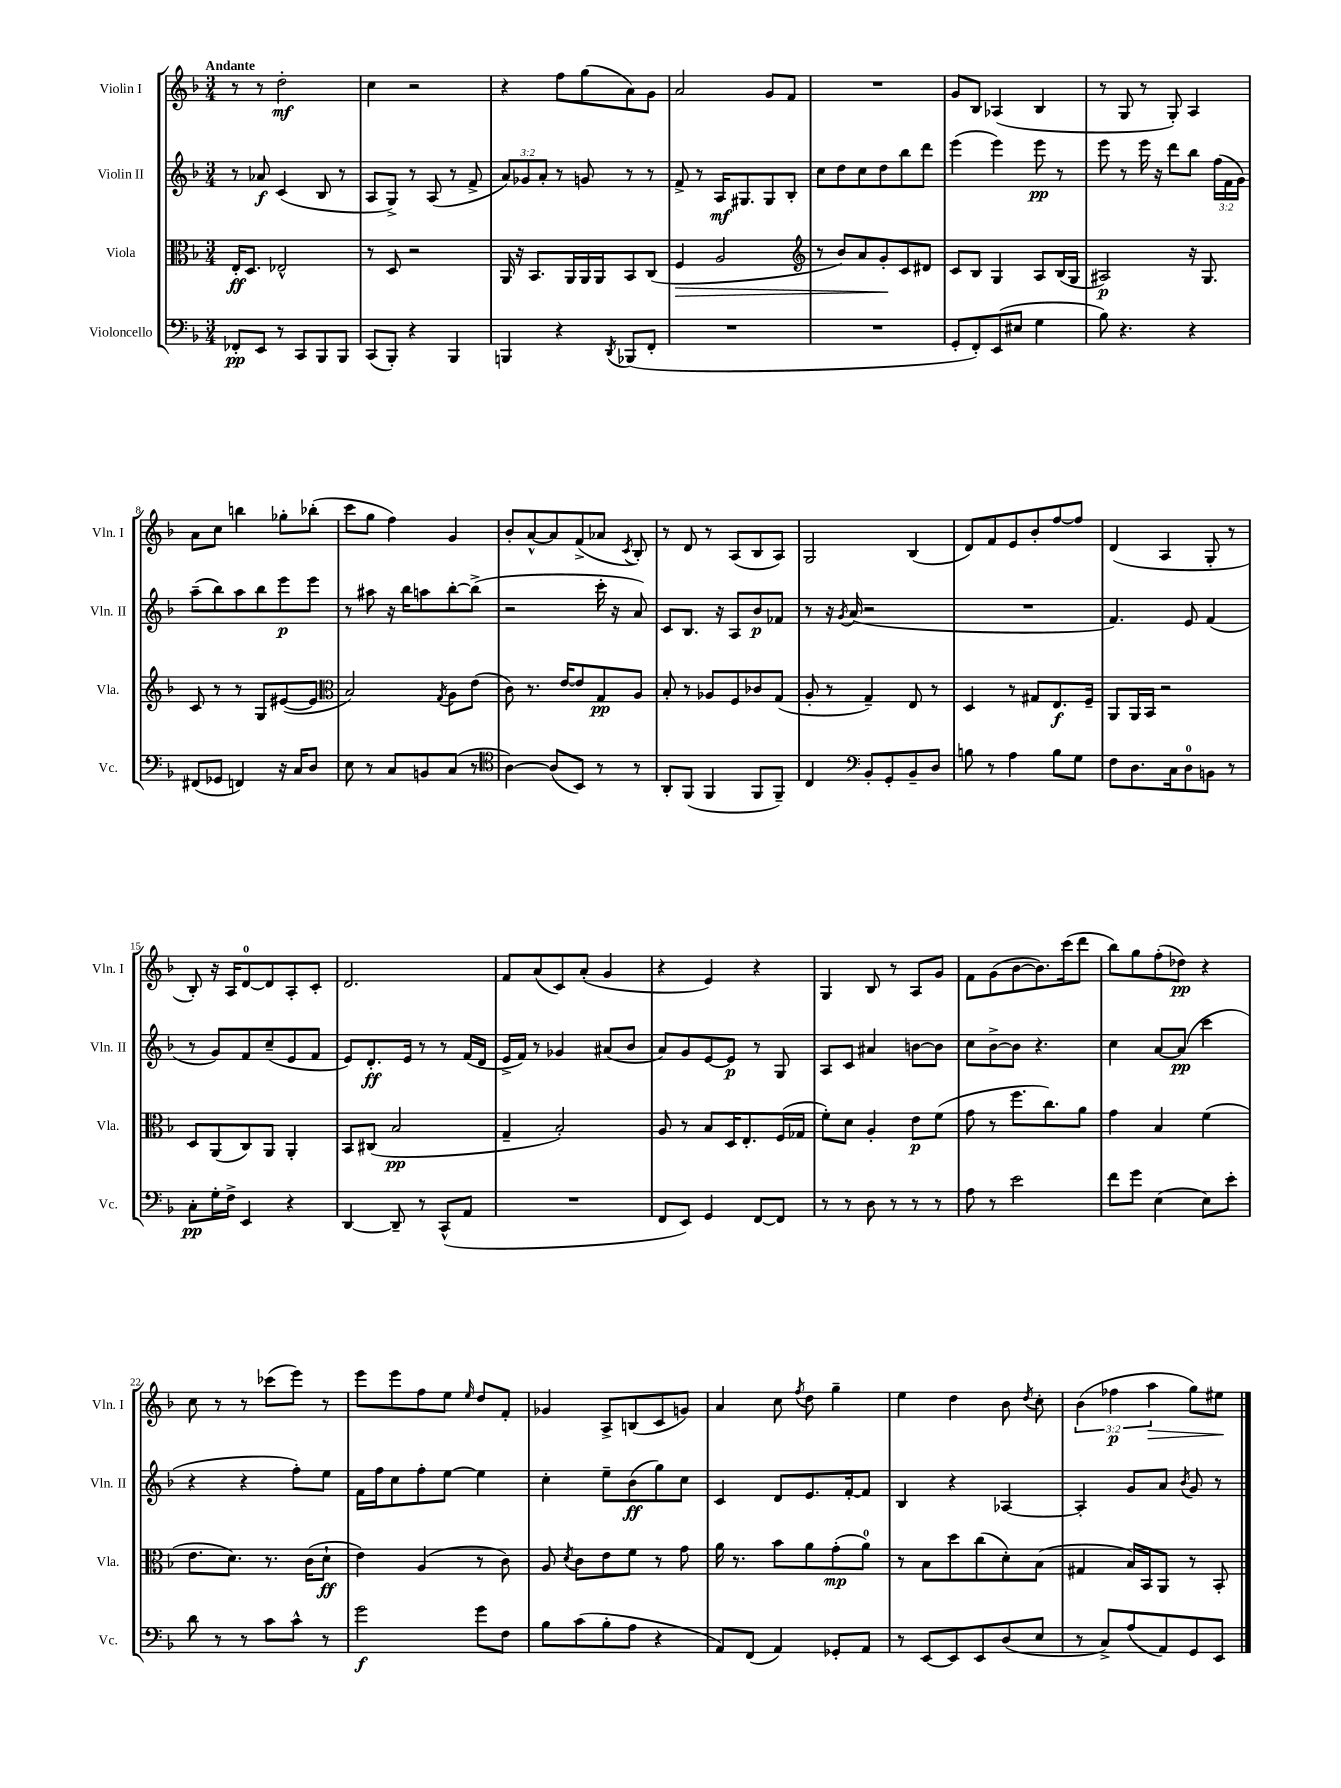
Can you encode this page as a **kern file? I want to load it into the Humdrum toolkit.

**kern	**kern	**kern	**kern
*staff4	*staff3	*staff2	*staff1
*clefF4	*clefC3	*clefG2	*clefG2
*k[b-]	*k[b-]	*k[b-]	*k[b-]
*M3/4	*M3/4	*M3/4	*M3/4
8FF-'	16E'	8r	8r
.	8.D	.	.
8EE	.	8a-	8r
8r	2E-^^	(4c	2dd'
8CC	.	.	.
8BBB-	.	8B-	.
8BBB-	.	8r	.
=	=	=	=
(8CC	8r	8A	4cc
8BBB-')	8D	8G^)	.
4r	2r	8r	2r
.	.	(8A	.
4BBB-	.	8r	.
.	.	8f^	.
=	=	=	=
4BBB	16AA	12a)	4r
.	16r	.	.
.	.	12g-	.
.	8.BB-	.	.
.	.	12a'	.
4r	.	8r	8ff
.	16AA	.	.
.	16AA	8g	(8gg
.	16AA	.	.
8qDD	.	.	.
(8BBB-	8BB-	8r	8a)
8FF'	(8C	8r	8g
=	=	=	=
2.r	4F	8f^	2a
.	.	8r	.
.	2A	16A	.
.	.	8.G#	.
.	.	8G#	8g
.	.	8B-'	8f
=	=	=	=
*	*clefG2	*	*
2.r	8r	8cc	2.r
.	8b-)	8dd	.
.	8a	8cc	.
.	8g'	8dd	.
.	8c	8bb-	.
.	8d#	8ddd	.
=	=	=	=
8GG'	8c	(4eee	8g
8FF')	8B-	.	8B-
(8EE	4G	4eee)	(4A-
8E#	.	.	.
4G	8A	8eee	4B-
.	(16B-	8r	.
.	16G	.	.
=	=	=	=
8B-)	2A#)	8eee	8r
4.r	.	8r	8G
.	.	16eee	8r
.	.	16r	.
.	.	8ddd	8G')
4r	16r	8bb-	4A
.	8.G	.	.
.	.	(24ff	.
.	.	24f	.
.	.	24g)	.
=	=	=	=
(8FF#	8c	(8aa~	8a
8GG-	8r	8bb-)	8cc
4FF)	8r	8aa	4bb
.	8G	8bb-	.
16r	([8e#	8eee	8gg-'
16C	.	.	.
8D	8e#]	8eee	(8bb-'
=	=	=	=
*	*clefC3	*	*
8E	2B-)	8r	8ccc
8r	.	8aa#	8gg
8C	.	16r	4ff)
.	.	16bb-	.
8BB	.	8aa	.
.	8qG	.	.
(8C	8A	[8bb-'	4g
8r	(8e	(8bb-^]	.
=	=	=	=
*clefC4	*	*	*
[4A)	8c)	2r	8b-'
.	8.r	.	[8a^^
(8A]	.	.	8a]
.	[16e	.	.
8BB-)	8e]	.	(8f^
8r	8G	16ccc'	8a-
.	.	16r	.
.	.	.	8qc
8r	8A	8a)	8B-')
=	=	=	=
8AA'	8B-'	8c	8r
(8FF	8r	8.B-	8d
4FF	8A-	.	8r
.	.	16r	.
.	8F	8A	(8A
8FF	8c-	8b-	8B-
8FF~)	(8G	8f-	8A)
=	=	=	=
4C	8A'	8r	2G
.	8r	16r	.
.	.	8qg	.
.	.	(16a	.
*clefF4	*	*	*
8BB-'	4G~)	2r	.
8GG'	.	.	.
8BB-~	8E	.	(4B-
8D	8r	.	.
=	=	=	=
8B	4D	2.r	8d)
8r	.	.	8f
4A	8r	.	8e
.	8G#	.	8b-'
8B	8.E	.	[8ff
8G	.	.	8ff]
.	16F~	.	.
=	=	=	=
8F	8AA	4.f)	(4d
8.D	16AA	.	.
.	16BB-	.	.
.	2r	.	4A
16C	.	.	.
8D	.	8e	.
8BB	.	(4f	8G'
8r	.	.	8r
=	=	=	=
8C'	8D	8r	8B-')
16G'	(8AA	8g)	16r
16F^	.	.	16A
4EE	8C)	8f	[8d
.	8AA	(8cc~	8d]
4r	4AA'	8e	8A'
.	.	8f	8c'
=	=	=	=
[4DD	8BB-	8e)	2.d
.	(8C#	8.d'	.
8DD~]	2B-	.	.
.	.	16e	.
8r	.	8r	.
(8CC^^	.	8r	.
8AA	.	(16f	.
.	.	16d	.
=	=	=	=
2.r	4G~	16e^	8f
.	.	16f)	.
.	.	8r	(8a
.	2B-')	4g-	8c)
.	.	.	(8a'
.	.	(8a#	4g
.	.	8b-	.
=	=	=	=
8FF	8A	8a)	4r
8EE)	8r	8g	.
4GG	8B-	[8e	4e)
.	16D	8e]	.
.	8.E'	.	.
[8FF	.	8r	4r
8FF]	(16F	8G	.
.	16G-	.	.
=	=	=	=
8r	8f')	8A	4G
8r	8d	8c	.
8D	4A'	4a#	8B-
8r	.	.	8r
8r	8e	[8b	8A
8r	(8f	8b]	8g
=	=	=	=
8A	8g	8cc	8f
8r	8r	[8b-^	(8g
2e	8.ff	8b-]	[8b-
.	.	4.r	8.b-])
.	8.cc)	.	.
.	.	.	(16ccc
.	8a	.	8ddd
=	=	=	=
8f	4g	4cc	8bb-)
8g	.	.	8gg
(4E	4B-	[8a	(8ff'
.	.	(8a]	8dd-)
8E)	(4f	4ccc	4r
8e'	.	.	.
=	=	=	=
8d	8.e	4r	8cc
8r	.	.	8r
.	8.d)	.	.
8r	.	4r	8r
8c	8.r	.	(8ccc-
8c^^	.	8ff')	8eee)
.	(16c	.	.
8r	8d`	8ee	8r
=	=	=	=
2g	4e)	16f	8eee
.	.	16ff	.
.	.	8cc	8eee
.	(4A	8ff'	8ff
.	.	[8ee	8ee
.	.	.	16qqee
8g	8r	4ee]	8dd
8F	8c)	.	8f'
=	=	=	=
8B-	8A	4cc'	4g-
.	8qd	.	.
(8c	8c	.	.
8B-'	8e	8ee~	8A^
8A	8f	(8b-	(8B
4r	8r	8gg)	8c
.	8g	8cc	8g)
=	=	=	=
8AA)	16a	4c	4a
.	8.r	.	.
(8FF	.	.	.
4AA)	8b-	8d	8cc
.	.	.	8qff
.	8a	8.e	8dd
8GG-'	(8g'	.	4gg~
.	.	[16f'	.
8AA	8a)	8f]	.
=	=	=	=
8r	8r	4B-	4ee
[8EE	8B-	.	.
8EE]	8dd	4r	4dd
8EE	(8cc	.	.
(8D	8d')	[4A-	8b-
.	.	.	8qdd
8E	(8B-	.	8cc'
=	=	=	=
8r	4G#	4A-']	(6b-
8C^)	.	.	.
.	.	.	6ff-
(8A	16B-)	8g	.
.	16BB-	.	.
.	.	.	6aa
8AA)	8AA	8a	.
.	.	8qb-	.
8GG	8r	8g	8gg)
8EE	8BB-'	8r	8ee#
==	==	==	==
*-	*-	*-	*-
